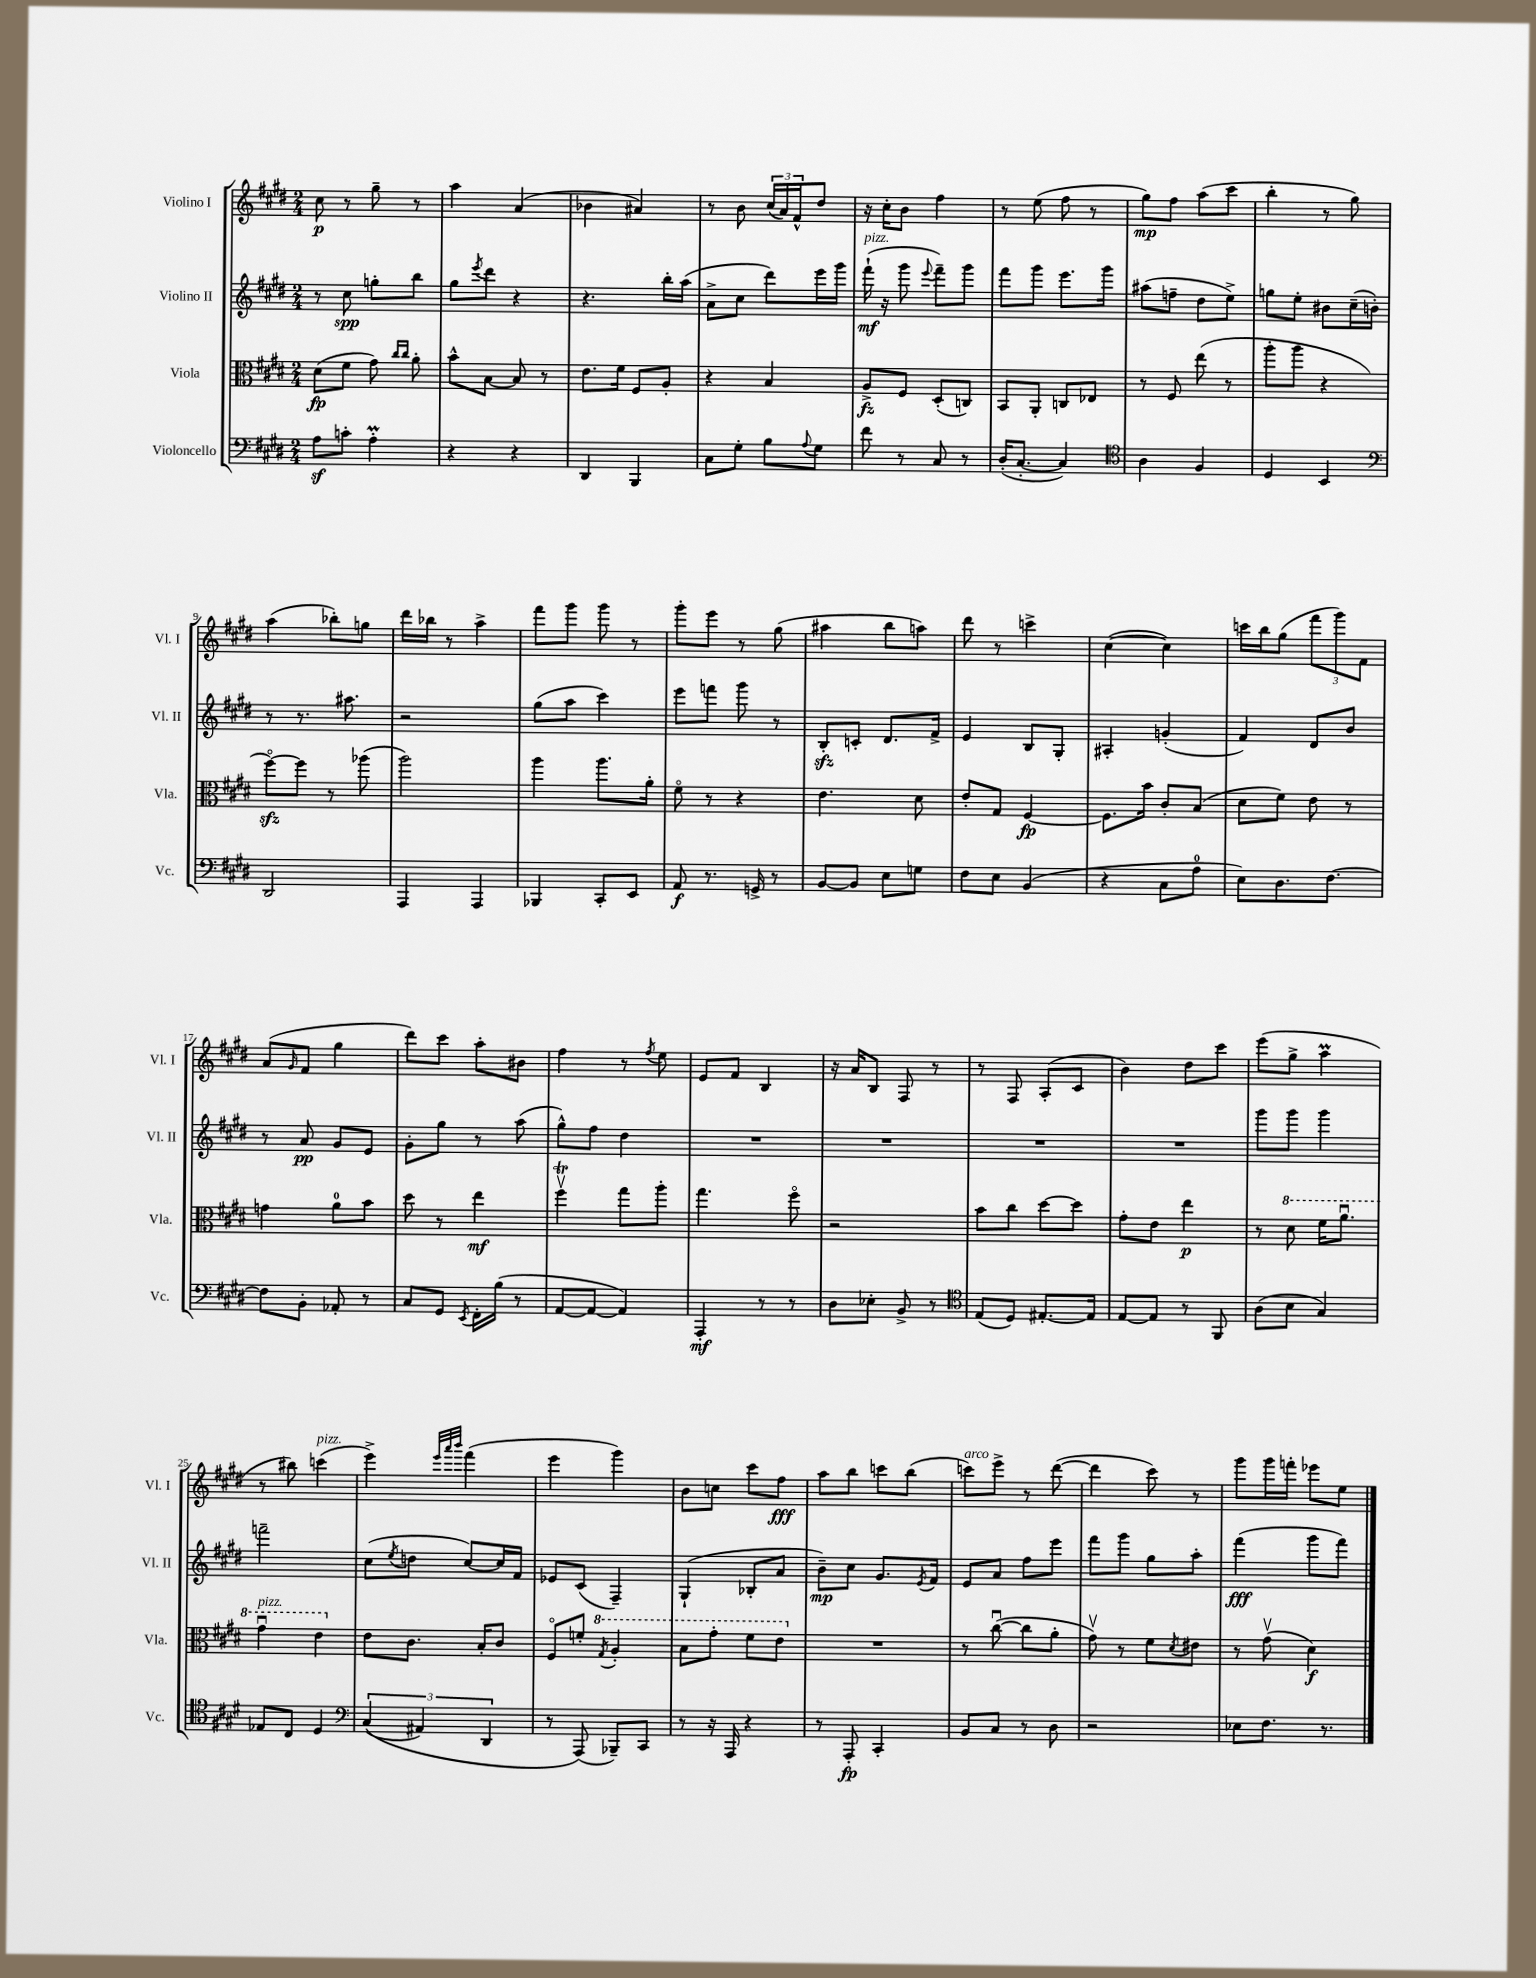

**kern	**kern	**kern	**kern
*staff4	*staff3	*staff2	*staff1
*clefF4	*clefC3	*clefG2	*clefG2
*k[f#c#g#d#]	*k[f#c#g#d#]	*k[f#c#g#d#]	*k[f#c#g#d#]
*M2/4	*M2/4	*M2/4	*M2/4
8A	(8d#	8r	8cc#
8c'	8f#	8cc#	8r
4A'	8g#)	8gg'	8gg#~
.	16qqcc#	.	.
.	16qqcc#	.	.
.	8a'	8bb	8r
=	=	=	=
4r	8b^^	8gg#	4aa
.	.	8qeee	.
.	[8B	8ddd#	.
4r	8B]	4r	(4a
.	8r	.	.
=	=	=	=
4DD#	8.e	4.r	4b-
.	16f#	.	.
4BBB	8F#	.	4a#)
.	8A'	16bb'	.
.	.	(16aa	.
=	=	=	=
8C#	4r	8a^	8r
8G#'	.	8cc#	8b
8B	4B	8ddd#)	(24cc#
.	.	.	24a)
.	.	.	24f#^^
8qqA	.	.	.
8G#	.	16eee	8dd#
.	.	16ggg#	.
=	=	=	=
8f#	8A^	(16fff#`	16r
.	.	16r	16cc#'
8r	8F#	8ggg#	8b
.	.	8qqeee	.
8C#	(8D#'	8fff#~)	4ff#
8r	8C)	8ggg#	.
=	=	=	=
(16D#'	8BB	8fff#	8r
[8.C#'	.	.	.
.	8AA'	8ggg#	(8ee
4C#])	8C	8.eee	8ff#
.	8E-	.	8r
.	.	16ggg#	.
=	=	=	=
*clefC4	*	*	*
4A	8r	(8aa#	8gg#)
.	8F#	8ff~	8ff#
4F#	(8ee	8dd#	(8aa
.	8r	8ee^)	8ccc#
=	=	=	=
4D#	8aa'	8gg	4bb'
.	8aa	8ee'	.
4BB	4r	8b#	8r
.	.	(16cc#~	8gg#)
.	.	16b')	.
=	=	=	=
*clefF4	*	*	*
2DD#	[8ff#o)	8r	(4aa
.	8ff#]	8.r	.
.	8r	.	8bb-')
.	.	8.aa#	.
.	(8aa-	.	8gg
=	=	=	=
4AAA	2aa)	2r	16ddd#
.	.	.	16bb-
.	.	.	8r
4AAA	.	.	4aa^
=	=	=	=
4BBB-	4aa	(8gg#	8fff#
.	.	8aa	8ggg#
8CC#'	8.aa	4ccc#)	8ggg#
8EE	.	.	8r
.	16a'	.	.
=	=	=	=
8AA	8f#o	8eee	8ggg#'
8.r	8r	8fff	8eee
.	4r	8ggg#	8r
16GG^	.	.	.
8r	.	8r	(8gg#
=	=	=	=
[8BB	4.e	8B'	4aa#
8BB]	.	8c'	.
8E	.	8.d#	8bb
8G	8d#	.	8aa)
.	.	16f#^	.
=	=	=	=
8F#	8e'	4e	8ddd#
8E	8G#	.	8r
(4BB	[4F#	8B	4ccc^
.	.	8G#'	.
=	=	=	=
4r	8.F#]	4A#'	([4cc#
.	16b	.	.
8C#	8c#'	(4g'	4cc#])
8A	(8B	.	.
=	=	=	=
8E)	8d#	4f#)	16ccc
.	.	.	16bb
8.D#	8f#)	.	(8gg#
.	8e	8d#	12fff#
[8.F#	.	.	.
.	.	.	12ggg#)
.	8r	8b	.
.	.	.	12f#
=	=	=	=
8F#]	4g	8r	(8a
.	.	.	16qqg#
8BB'	.	8a	8f#
8AA-'	8a	8g#	4gg#
8r	8b	8e	.
=	=	=	=
8C#	8dd#	8g#'	8ddd#)
8GG#	8r	8gg#	8ccc#
8qEE	.	.	.
16FF#'	4ee	8r	8aa'
(16B	.	.	.
8r	.	(8aa	8b#
=	=	=	=
[8AA	4ff#v	8gg#^^)	4ff#
8AA_	.	8ff#	.
4AA])	8gg#	4dd#	8r
.	.	.	8qff#
.	8aa'	.	8ee
=	=	=	=
4AAA'	4.gg#	2r	8e
.	.	.	8f#
8r	.	.	4B
8r	8ff#o	.	.
=	=	=	=
8D#	2r	2r	16r
.	.	.	16a
8E-'	.	.	8B
8BB^	.	.	8F#
8r	.	.	8r
=	=	=	=
*clefC4	*	*	*
(8E	8b	2r	8r
8D#)	8cc#	.	8F#
[8.E#'	[8dd#	.	(8A'
.	8dd#]	.	8c#
16E#]	.	.	.
=	=	=	=
[8E	8g#'	2r	4b)
8E]	8e	.	.
8r	4ee	.	8dd#
8FF#	.	.	8ccc#
=	=	=	=
(8A	8r	8ggg#	(8eee
8B	8dd#	8ggg#	8gg#^
4G#)	16ff#	4ggg#	4aa
.	8.aau	.	.
=	=	=	=
8E-	4gg#u	2fff~	8r
8C#	.	.	8bb#)
4D#	4ee	.	(4ccc
=	=	=	=
*clefF4	*	*	*
&((6C#	8e	(8cc#	4eee^)
.	.	8qee	.
.	8.c#	8dd	.
6AA#)	.	.	.
.	.	.	32qqeee
.	.	.	32qqaaa
.	.	.	32qqbbb
.	.	[8cc#)	(4fff#
.	16B'	.	.
6DD#	.	.	.
.	8c#	16cc#]	.
.	.	16f#	.
=	=	=	=
8r	8F#o	8e-	4eee
(8AAA&)	8f'	(8c#	.
.	8qg#	.	.
8BBB-~)	4a'	4F#~)	4ggg#)
8CC#	.	.	.
=	=	=	=
8r	8b	(4G#`	8b
16r	8gg#'	.	8cc
16AAA	.	.	.
4r	8ff#	8B-'	8ccc#
.	8ee	8a	8ff#
=	=	=	=
8r	2r	8b~)	8aa
8AAA'	.	8cc#	8bb
4CC#'	.	8.g#	8ccc
.	.	.	(8bb
.	.	8qe	.
.	.	16f#	.
=	=	=	=
8BB	8r	8e	8ccc)
8C#	([8cc#u	8a	8eee^
8r	8cc#]	8ff#	8r
8D#	8a'	8eee	([8ddd#
=	=	=	=
2r	8g#v)	8fff#	4ddd#]
.	8r	8ggg#	.
.	8f#	8gg#	8ccc#)
.	8qd#	.	.
.	8e#	8aa'	8r
=	=	=	=
8E-	8r	(4fff#	8ggg#
8.F#	(8g#v	.	16ggg#
.	.	.	16fff'
.	4d#)	8ggg#	8eee-
8.r	.	.	.
.	.	8fff#)	8ee
==	==	==	==
*-	*-	*-	*-
